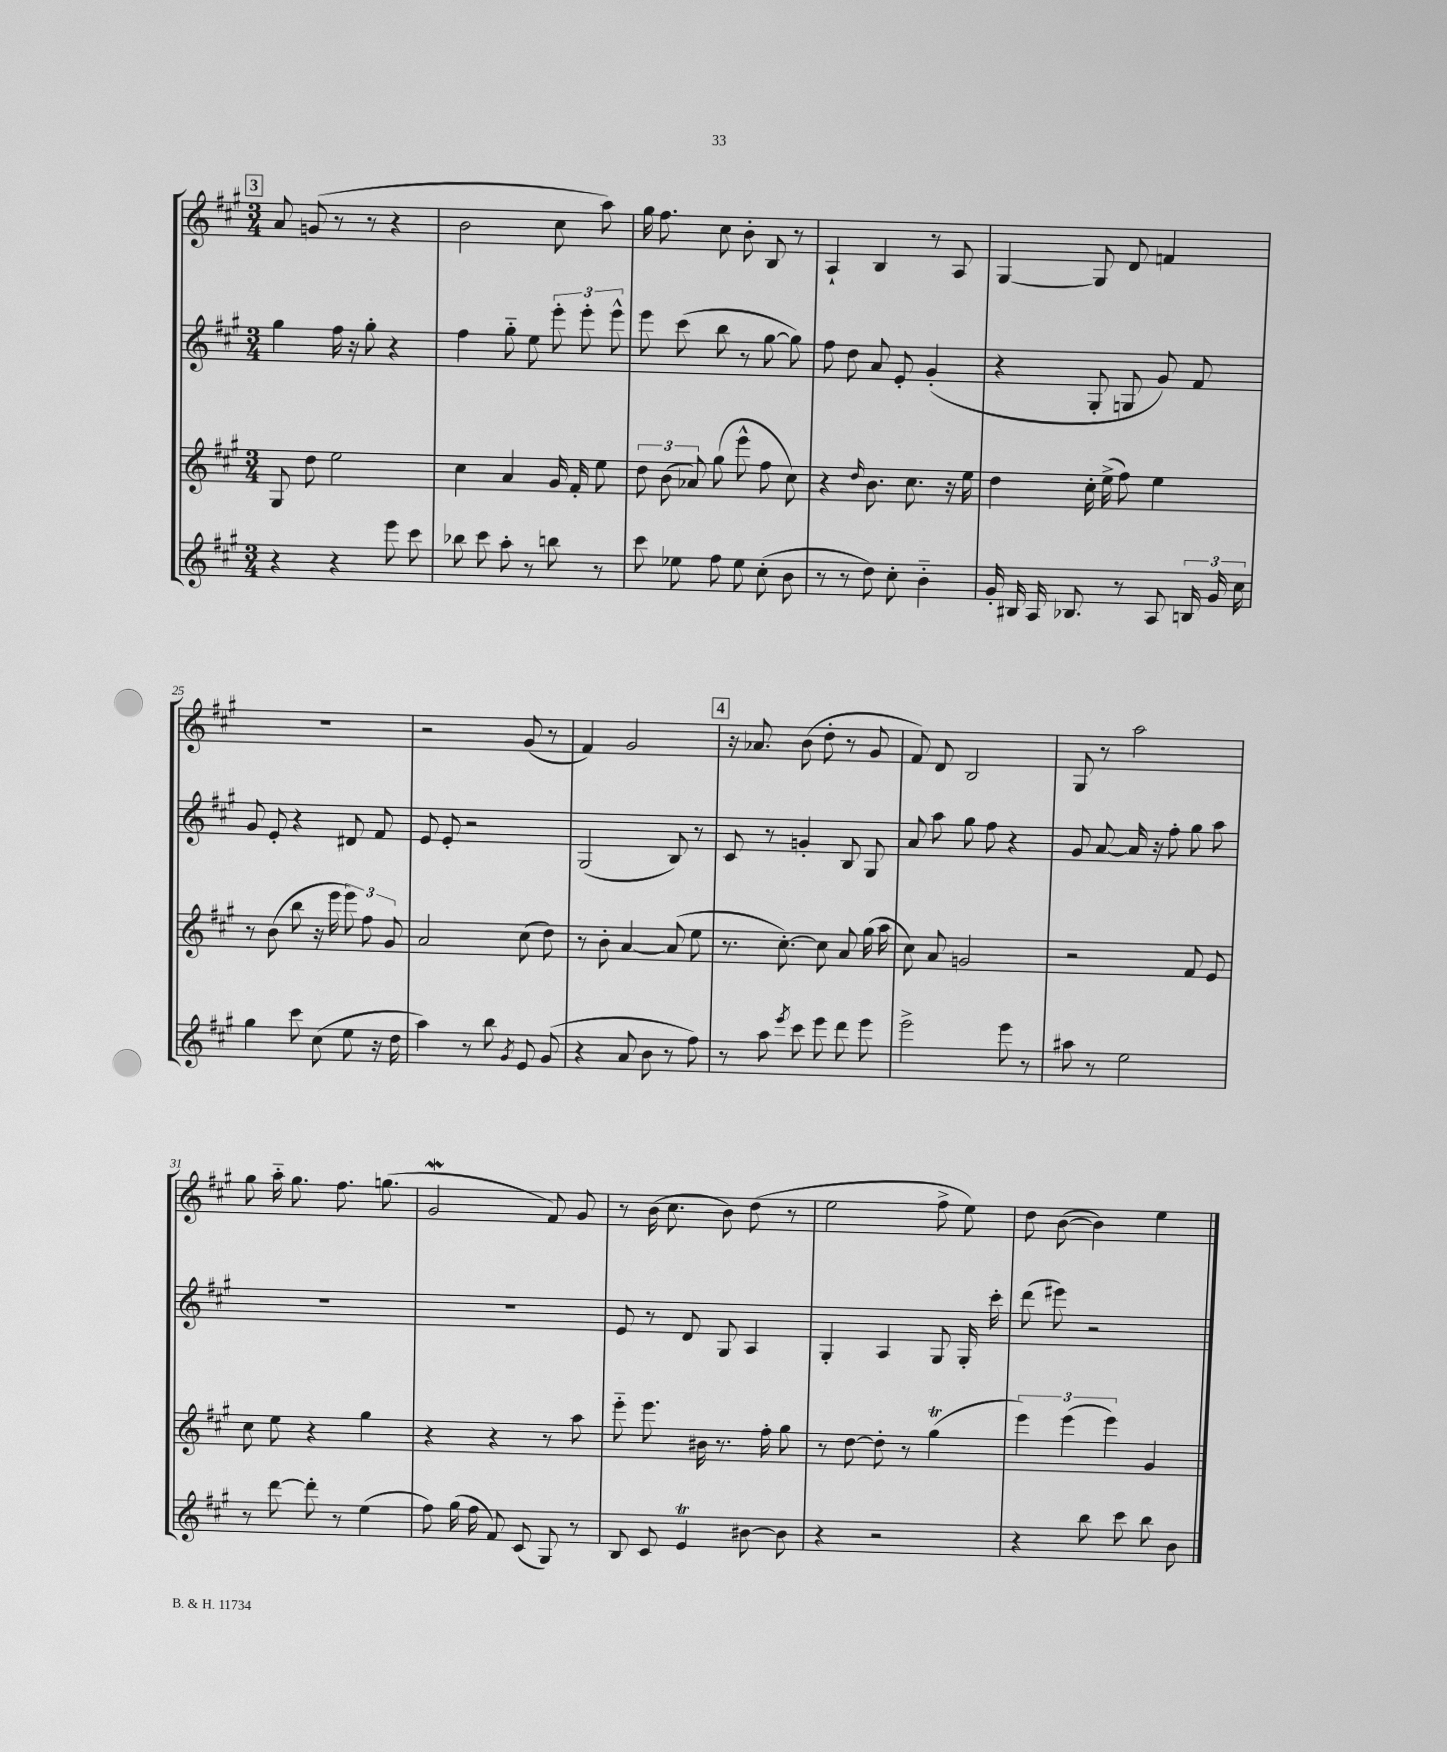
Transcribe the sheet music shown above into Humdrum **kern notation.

**kern	**kern	**kern	**kern
*staff4	*staff3	*staff2	*staff1
*clefG2	*clefG2	*clefG2	*clefG2
*k[f#c#g#]	*k[f#c#g#]	*k[f#c#g#]	*k[f#c#g#]
*M3/4	*M3/4	*M3/4	*M3/4
4r	8G#	4gg#	8a
.	8dd	.	(8g
4r	2ee	16ff#	8r
.	.	16r	.
.	.	8gg#'	8r
8eee	.	4r	4r
8ccc#	.	.	.
=	=	=	=
8bb-	4cc#	4ff#	2b
8ccc#	.	.	.
8aa'	4a	8gg#'~	.
8r	.	8ee	.
8bb	16g#	12eee'	8cc#
.	16f#'	.	.
.	.	12eee'	.
8r	8ee	.	8aa)
.	.	12eee^^	.
=	=	=	=
8ccc#	12dd	8eee	16gg#
.	.	.	8.ff#
.	(12b	.	.
8ee-	.	(8ccc#	.
.	12a-)	.	.
8ff#	(8gg#	8bb	8cc#
8ee-	8eee^^	8r	8b'
(8cc#'	8ff#	[8gg#	8B
8b	8cc#)	8gg#])	8r
=	=	=	=
8r	4r	8ff#	4A`
8r	.	8dd	.
.	16qqdd	.	.
8dd)	8.b	8a	4B
8cc#'	.	8e'	.
.	8.cc#	.	.
4b'~	.	(4g#'	8r
.	16r	.	8A
.	16ee	.	.
=	=	=	=
16g#'	4dd	4r	[4G#
16B#	.	.	.
16A	.	.	.
8.B-	.	.	.
.	16cc#'	8G#'	8G#]
.	(16ee^	.	.
8r	8ff#)	8G	8d
8A	4ee	8g#)	4f
24B	.	8f#	.
24g#	.	.	.
24cc#	.	.	.
=	=	=	=
4gg#	8r	8g#	2.r
.	(8b	8e'	.
8ccc#	8bb	4r	.
(8cc#	16r	.	.
.	16eee	.	.
8ee	12eee)	8d#	.
.	12ff#	.	.
16r	.	8f#	.
.	12g#	.	.
16dd	.	.	.
=	=	=	=
4aa)	2a	8e	2r
.	.	8e'	.
8r	.	2r	.
8bb	.	.	.
8qg#	.	.	.
8e	(8cc#	.	(8g#
(8g#	8dd)	.	8r
=	=	=	=
4r	8r	(2G#	4f#)
.	8b'	.	.
8a	[4a	.	2g#
8b	.	.	.
8r	(8a]	8B)	.
8ff#)	8ee	8r	.
=	=	=	=
8r	8.r	8c#	16r
.	.	.	8.a-
8aa	.	8r	.
.	[8.cc#')	.	.
8qeee	.	.	.
8ccc#	.	4g'	(8b
8eee	8cc#]	.	8dd'
8ddd	8a	8B	8r
8eee	(16gg#	8G#	8g#
.	16aa	.	.
=	=	=	=
2eee^	8cc#)	8a	8f#)
.	8a	8aa	8d
.	2g	8gg#	2B
.	.	8ff#	.
8eee	.	4r	.
8r	.	.	.
=	=	=	=
8aa#	2r	8g#	8G#
8r	.	[8a	8r
2ee	.	16a]	2aa
.	.	16r	.
.	.	8ff#'	.
.	8f#	8gg#	.
.	8e	8aa	.
=	=	=	=
8r	8cc#	2.r	8gg#
[8ddd	8ee	.	16aa'~
.	.	.	8.gg#
8ddd']	4r	.	.
8r	.	.	8.ff#
(4ee	4gg#	.	.
.	.	.	(8.gg
=	=	=	=
8ff#)	4r	2.r	2g#
(16gg#	.	.	.
16ff#	.	.	.
8f#)	4r	.	.
(8c#	.	.	.
8G#)	8r	.	8f#)
8r	8aa	.	8g#
=	=	=	=
8B	8eee'~	8e	8r
8c#	8.eee	8r	(16b
.	.	.	8.cc#
4e	.	8d	.
.	16b#	.	.
.	8.r	8G#	8b)
[8b#	.	4A	(8dd
.	16ff#'	.	.
8b#]	8gg#	.	8r
=	=	=	=
4r	8r	4G#'	2ee
.	[8dd	.	.
2r	8dd']	4A	.
.	8r	.	.
.	(4gg#	8G#	8ff#^
.	.	16G#'	8ee)
.	.	16ccc#'	.
=	=	=	=
4r	6eee)	(8ddd	8dd
.	.	8eee#)	([8b
.	(6eee	.	.
8bb	.	2r	4b])
.	6eee)	.	.
8ccc#	.	.	.
8bb	4g#	.	4ee
8b	.	.	.
==	==	==	==
*-	*-	*-	*-
